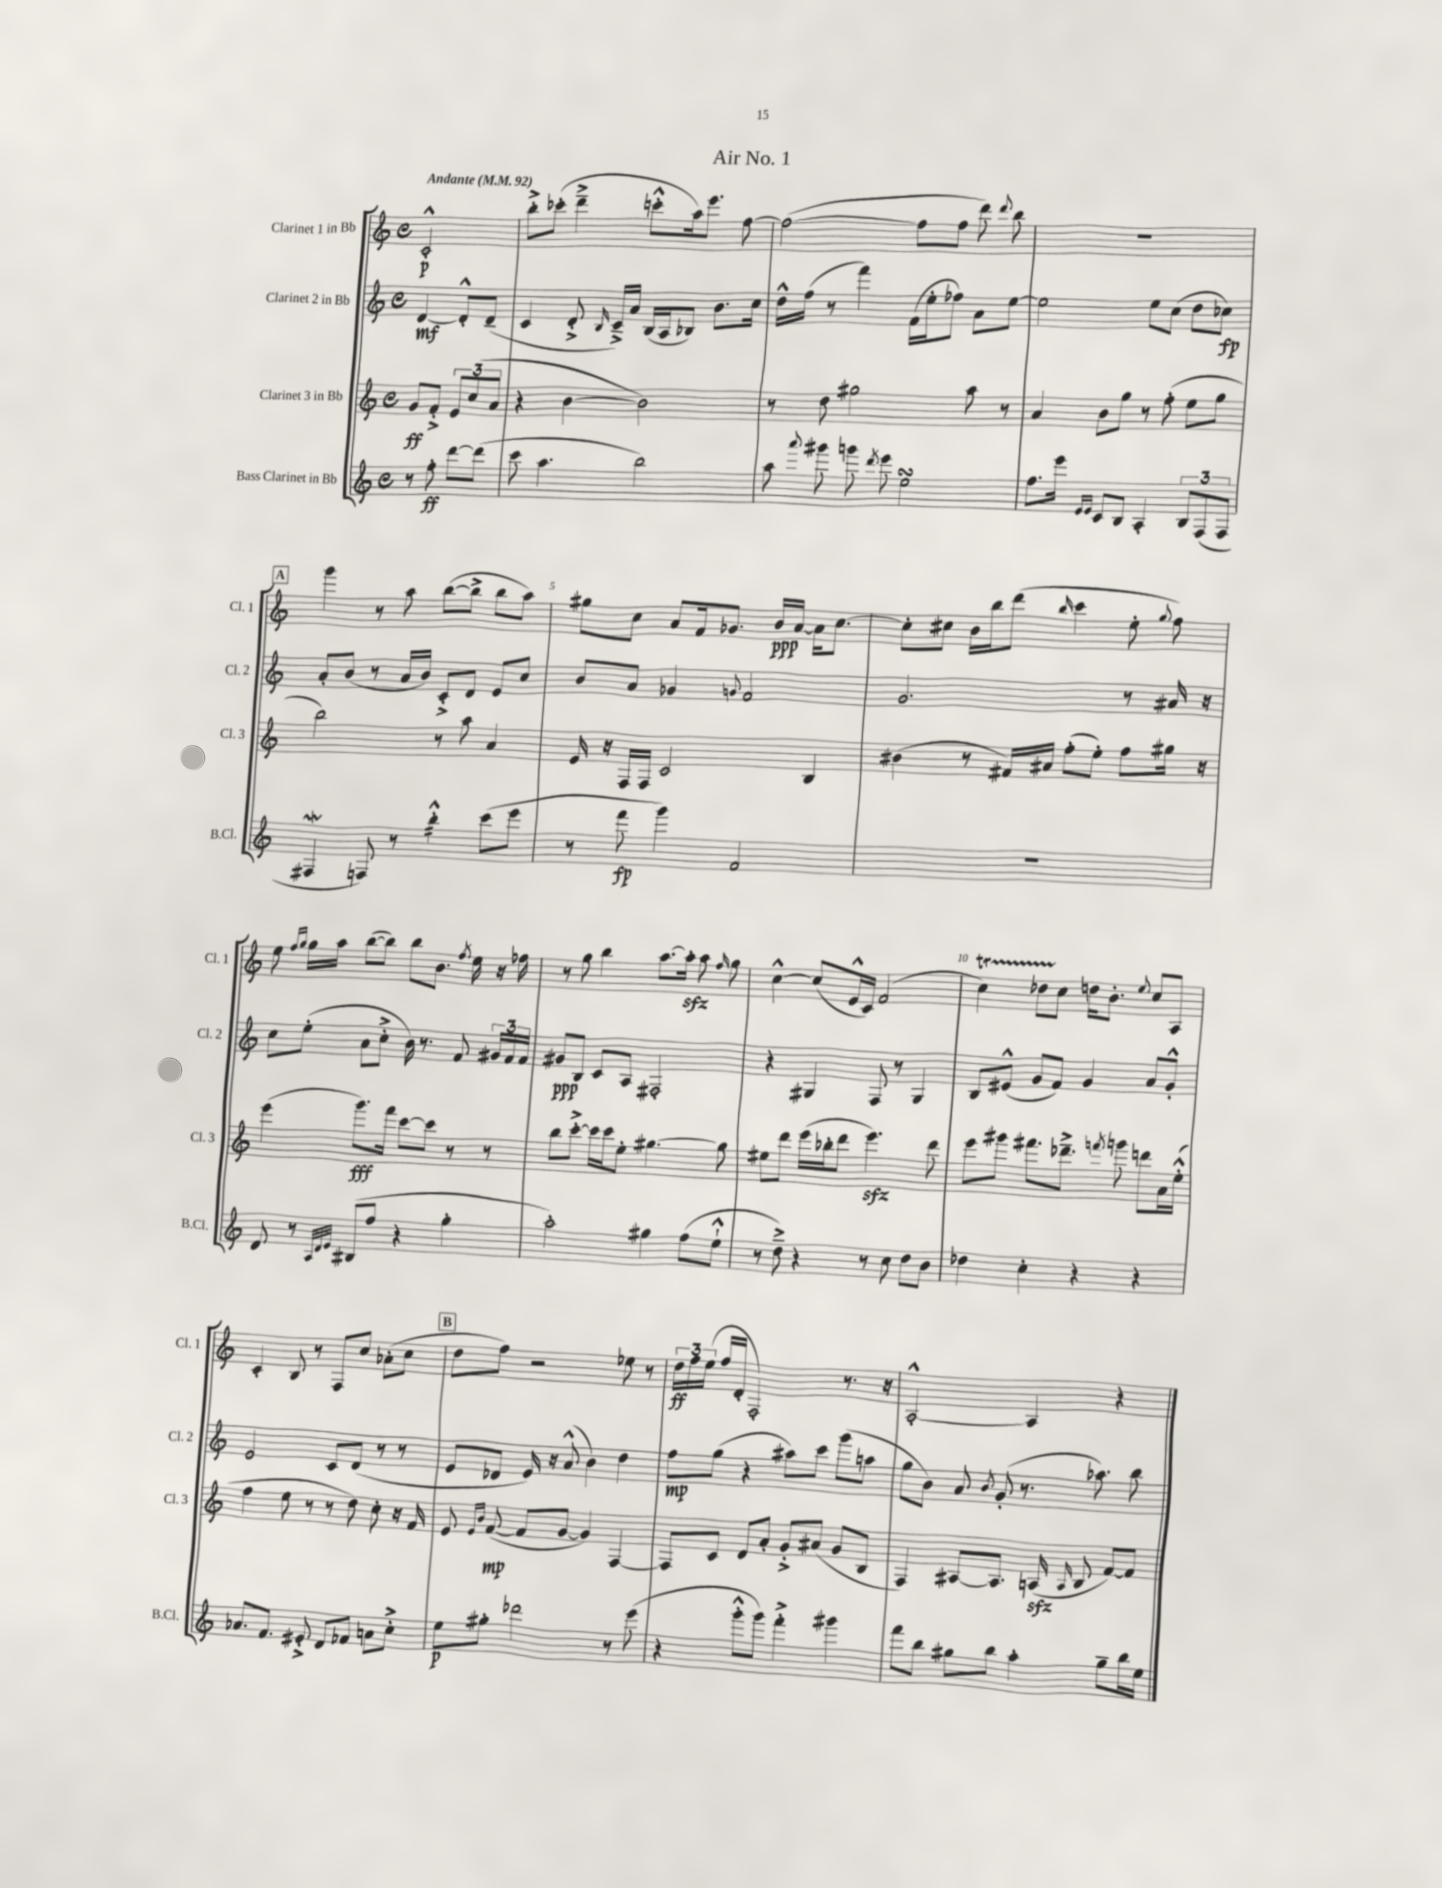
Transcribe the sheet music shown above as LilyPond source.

\header { title = "Air No. 1" }
<<
\new StaffGroup <<
\new Staff = "s0" \with { instrumentName = "Clarinet 1 in Bb" shortInstrumentName = "Cl. 1" } {
    \clef treble \key c \major \defaultTimeSignature \time 4/4 \partial 2 \tempo "Andante" 4 = 92
    \autoBeamOff c'2-.-^\p |
    b''8[-.-> ces'''8]-.( d'''4---> c'''8[-.-^ a''16) e'''8.] f''8~ |
    f''2~( f''8[ f''8] d'''8) \appoggiatura { d'''8 } b''8 |
    R1 |
    \mark \markup { \box "A" } g'''4 r8 a''8 b''8[~( b''8]-> b''8[ a''8]) |
    gis''8[ c''8] a'8[ f'16 ges'8.] b'16[\ppp a'16]~ a'16[ c''8.]~ |
    c''8[-. cis''8] b'16[ b''16 d'''8]( \grace { b''16 } c'''4 e''8-. \appoggiatura { g''8 } f''8) |
    e''8 \grace { f''16[ g''16] } g''16[ a''16] b''8[~( b''8]) b''8[ b'8.] \acciaccatura { f''8 } e''16 r16 fes''16 |
    r8 g''8 b''4 a''8.[~ a''16]-.\sfz a''8 \grace { f''16 } g''8 |
    c''4~-^ c''8[( e'16-^ c'16]) f'2( |
    c''4\startTrillSpan) des''8[ c''8]\stopTrillSpan d''16[ b'8.]-. \appoggiatura { e''8 } c''8[ a8] |
    c'4-. b8 r8 f8[ c''8] aes'8[-.( c''8] |
    \mark \markup { \box "B" } d''8[ f''8]) r2 ees''8 r8 |
    \tuplet 3/2 { d''16[\ff f''16 e''16]( } f''16[ d'16]-. f2-.) r8. r16 |
    a2~-.-^ a4 r4 \bar "|." |
}
\new Staff = "s1" \with { instrumentName = "Clarinet 2 in Bb" shortInstrumentName = "Cl. 2" } {
    \clef treble \key c \major \defaultTimeSignature \time 4/4 \partial 2
    \autoBeamOff d'4~\mf d'8[-.-^ d'8]--( |
    c'4 d'8-.-> \grace { b16 } c'16[--->) a'16] b16[( a16 bes8]) b'8.[ c''16] |
    d''16[-^ f''16]( r8 f'''4) f'16[( e''16-. fes''8]) a'8[ e''8]~ |
    e''2 e''8[ c''8]( d''8[ ces''8]\fp) |
    \mark \markup { \box "A" } a'8[-. b'8]( r8 a'16[ b'16]) c'8[-.-> d'8] e'8[ c''8] |
    b'8[ a'8] ges'4 \appoggiatura { g'8 } f'2 |
    g'2. r8 ais'16 r16 |
    c''8[ e''8]-.( a'8[ c''8]-.-> b'16) r8. f'8 \tuplet 3/2 { gis'16[ f'16 f'16] } |
    gis'8[\ppp b8] c'8[ a8] fis2-. |
    r4 gis4 f8 r8 gis4 |
    b8[ eis'8]-^( g'8[ f'8]) g'4 a'8[ g'8]-.-^ |
    e'2 c'8[ d'8]( r8 r8 |
    \mark \markup { \box "B" } e'8[ des'8] e'16) r16 a'8-^( b'4) d''4 |
    f''8[\mp g''8]( r4 ais''8[) c'''8] g'''8[( a''8] |
    g''8[ b'8]) a'8 \acciaccatura { b'8 } g'8-.( r8. aes''8.) b''8 \bar "|." |
}
\new Staff = "s2" \with { instrumentName = "Clarinet 3 in Bb" shortInstrumentName = "Cl. 3" } {
    \clef treble \key c \major \defaultTimeSignature \time 4/4 \partial 2
    \autoBeamOff g'8[\ff f'8]-.-> \tuplet 3/2 { e'8[ c''8( a'8] } |
    r4 b'4~ b'2) |
    r8 d''8 gis''2 a''8 r8 |
    a'4 b'8[ g''8] r8 f''8-.( e''8[ g''8] |
    \mark \markup { \box "A" } b''2) r8 a''8 a'4 |
    e'16 r16 f16[ f16] c'2 b4 |
    bis'4( r8 fis'16[) ais'16] f''8[-.( e''8]-.) f''8[ gis''16] r16 |
    e'''4( g'''8.[\fff) f'''16] c'''8[~ c'''8] r8 r8 |
    b''8[ c'''8]~-.-> c'''16[ c'''16 e''8]-. gis''4.~ gis''8 |
    eis''8[ d'''8] e'''16[( bes''16-. d'''8] e'''4.\sfz) d'''8 |
    e'''8[ gis'''8] fis'''8.[ des'''8.]---> \acciaccatura { f'''8 } g'''8 d'''8[ a'16 e''16]-.-^( |
    f''4 e''8 r8 r8 d''8) c''8-. r16 f'16 |
    \mark \markup { \box "B" } e'8 \grace { e'16[ b'16] } f'8~\mp( f'8[ g'8]~ g'4) f4~ |
    f8[ c'8] d'8[ a'8]-. g'8[-.-> ais'8]( g'8[ b8] |
    f4) ais8[~ ais8.] a16\sfz( \grace { a16 } b8 f'8[~) f'8] \bar "|." |
}
\new Staff = "s3" \with { instrumentName = "Bass Clarinet in Bb" shortInstrumentName = "B.Cl." } {
    \clef treble \key c \major \defaultTimeSignature \time 4/4 \partial 2
    \autoBeamOff r8 f''8-.\ff d'''8[~ d'''8]( |
    c'''8 a''4. b''2) |
    a''8 \appoggiatura { a'''8 } gis'''8 g'''8 \acciaccatura { d'''8 } e'''8 e''2\turn |
    f''8.[ e'''16] \grace { e'16[ e'16] } c'8[ b8] a4-. \tuplet 3/2 { b8[ f8( f8] } |
    \mark \markup { \box "A" } fis4\mordent f8) r8 b''4:16-.-^ c'''8[( e'''8] |
    r8 f'''8\fp g'''4) f'2 |
    R1 |
    d'8 r8 \grace { a32[ d'32 e'32] } bis8[( f''8] r4 g''4-. |
    a''2-.) gis''4 f''8[( e''8]-!-^ |
    r8 d''8--->) r4 r8 c''8 d''8[ b'8] |
    des''4 c''4-. r4 r4 |
    aes'8.[ f'8.] eis'8-.-> d'8[ fes'8] a'8[ c''8]-.-> |
    \mark \markup { \box "B" } e''8[\p gis''8]-. des'''2 r8 e'''8( |
    r4 g'''8[-.-^ g'''8]) f'''4-.-> gis'''4 |
    f'''8[ b''8] gis''8[ b''8] a''4-. gis''8[-- b''16 e''16] \bar "|." |
}
>>
>>
\layout { \context { \Score \override BarNumber.break-visibility = ##(#f #t #t) barNumberVisibility = #(every-nth-bar-number-visible 5) } }
